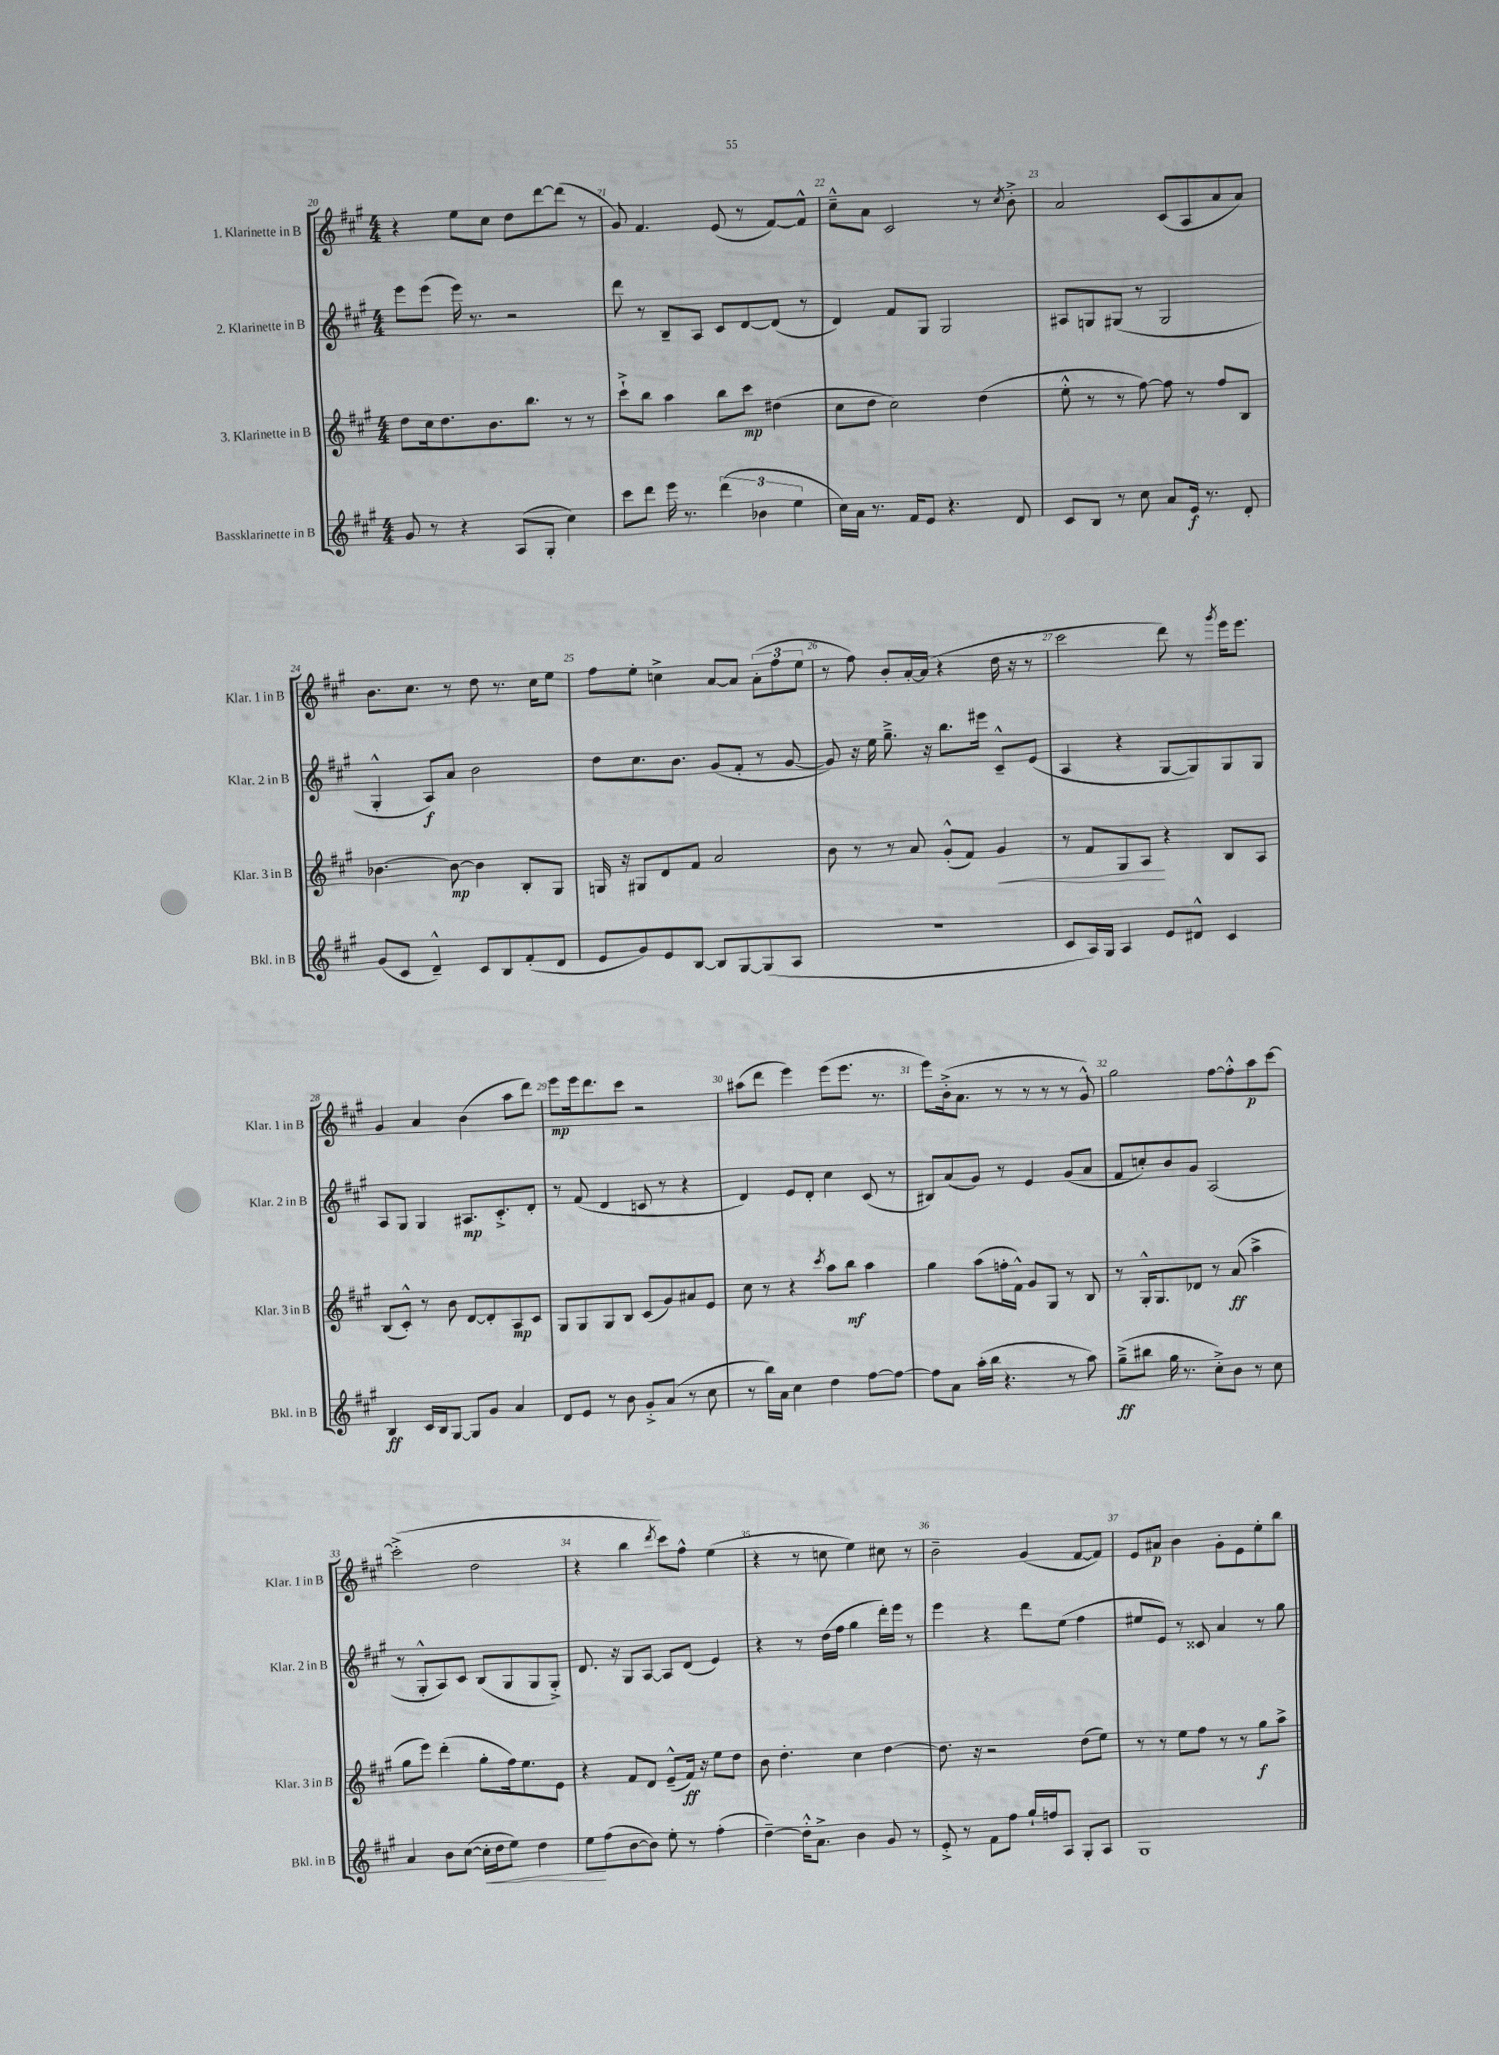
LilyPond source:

<<
\new StaffGroup <<
\new Staff = "s0" \with { instrumentName = "1. Klarinette in B" shortInstrumentName = "Klar. 1 in B" } {
    \clef treble \key a \major \numericTimeSignature \time 4/4
    r4 e''8 cis''8 d''8 d'''8~ d'''8( r8 |
    gis'8) fis'4. e'8( r8 fis'8~) fis'8-^ |
    cis''8---^ a'8 cis'2 r8 \acciaccatura { cis''8 } b'8-.-> |
    a'2 cis'8( a8 a'8 a'8) |
    b'8. cis''8. r8 d''8 r8. cis''16 e''8 |
    fis''8 e''8-. c''4-> a'8~ a'8 \tuplet 3/2 { a'8-.( fis''8 e''8 } |
    r8 fis''8) b'8-. a'16~-. a'16( r4 d''16 r16 r8 |
    cis'''2 d'''8) r8 \acciaccatura { gis'''8 } e'''16 e'''8. |
    gis'4 a'4 b'4( a''8 d'''8) |
    e'''8\mp e'''16 d'''8. cis'''8 r2 |
    ais''8( d'''8 e'''4) e'''8( e'''8. r8. |
    e'''8) b'16-.->( a'8. r8 r8 r8 r8 gis'8-^) |
    gis''2 fis''8~ fis''8-.-^ a''8\p cis'''8~ |
    cis'''2-.->( d''2 |
    r4 b''4 \acciaccatura { d'''8 } cis'''8) fis''8-^ e''4( |
    r4 r8 c''8 e''4) cis''8 r8 |
    b'2-- gis'4( fis'8~ fis'8) |
    e'8 ais'8\p b'4 gis'8-. e'8 e''8-. b''8 \bar "|." |
}
\new Staff = "s1" \with { instrumentName = "2. Klarinette in B" shortInstrumentName = "Klar. 2 in B" } {
    \clef treble \key a \major \numericTimeSignature \time 4/4
    e'''8 e'''8( e'''16) r8. r2 |
    d'''8 r8 b8-- a8 cis'8 d'8~ d'8( r8 |
    d'4) fis'8 gis8 gis2 |
    ais8 g8 gis8( r8 gis2 |
    gis4-.-^ a8\f) a'8 b'2 |
    d''8 cis''8. b'8. gis'8( fis'8-. r8 gis'8~ |
    gis'8) r16 e''16 gis''8.---> r16 b''8. eis'''16 cis'8---^ e'8( |
    a4 r4 gis8~ gis8) gis8 gis8 |
    a8 gis8 gis4 ais8.\mp cis'8.-.-> d'8-. |
    r8 fis'8( d'4 c'8 r8 r4 |
    d'4) e'8 d'8-. cis''4 cis'8( r8 |
    bis8) a'8( gis'8) r8 e'4 gis'8( a'8 |
    fis'8 c''8-.) b'8 gis'8 a2( |
    r8 gis8-.-^ a8) cis'8 b8( gis8 gis8 gis8-.->) |
    d'8. r16 gis8 a8~ a8 d'8( e'4) |
    r4 r8 d''16( fis''16 gis''4 d'''16-.) e'''16 r8 |
    e'''4 r4 d'''8 e''8( fis''4 |
    eis''8 e'8) r8 cisis'8 a'4 r8 gis''8 \bar "|." |
}
\new Staff = "s2" \with { instrumentName = "3. Klarinette in B" shortInstrumentName = "Klar. 3 in B" } {
    \clef treble \key a \major \numericTimeSignature \time 4/4
    d''8 cis''16 d''8. b'8. b''8. r8 r8 |
    cis'''8-!-> b''8 a''4 b''8 cis'''8\mp dis''4( |
    cis''8 d''8 cis''2) d''4( |
    e''8-.-^ r8 r8 fis''8~) fis''8 r8 fis''8 b8 |
    bes'4.~ bes'8~\mp bes'4 b8-. gis8 |
    g16 r16 gis8 d'8 fis'8 a'2 |
    b'8 r8 r8 a'8 gis'8-.-^( fis'8) gis'4\< |
    r8 fis'8 gis8 a8\! r4 b8 a8 |
    b8( cis'8-.-^) r8 b'8 d'8~ d'8-. a8\mp cis'8 |
    gis8 gis8 gis8 b8 cis'8( gis'8) ais'8 e'8 |
    cis''8 r8 r4 \acciaccatura { cis'''8 } a''8 b''8\mf a''4 |
    gis''4 a''8( f''16-. fis'16-^) gis'8 gis8 r8 b8 |
    r8 gis16-.-^ gis8. des'8 r8 a'8\ff( a''4-> |
    gis''8 e'''8) d'''4-.( gis''8-. fis''16) e''8. e'8 |
    r4 fis'8 d'8 e'8---^( fis'16\ff) r16 e''8 d''8 |
    b'8 d''4.-. cis''4 d''4~ |
    d''8. r16 r2 d''8( e''8) |
    r8 r8 e''8 fis''8 r8 r8 gis''8\f a''8-> \bar "|." |
}
\new Staff = "s3" \with { instrumentName = "Bassklarinette in B" shortInstrumentName = "Bkl. in B" } {
    \clef treble \key a \major \numericTimeSignature \time 4/4
    gis'8 r8 r4 a8( gis8-. cis''4) |
    cis'''8 d'''8 e'''16 r8. \tuplet 3/2 { d'''4( bes'4 e''4 } |
    cis''16) a'16 r8. fis'16 e'8 r4. d'8 |
    cis'8 b8 r8 cis''8 a'8 e'16\f r8. d'8-. |
    gis'8( cis'8 d'4---^) cis'8 b8 fis'8-.( d'8 |
    e'8 gis'8) e'8 b8~ b8 gis8~ gis8( a8 |
    R1 |
    cis'8 a16) gis16 a4 e'8 dis'8-^ cis'4 |
    b4\ff cis'16 b16 gis8~ gis8 gis'8 a'4 |
    d'8 e'8 r8 b'8 gis'8-.-> a'8( r8 cis''8 |
    r8 b''16) a'16 cis''4 d''4 fis''8~ fis''8~ |
    fis''8 a'8 a''16-.( b''16 r4. r8 a''8) |
    gis''8--->\ff( bis''8 gis''16 r8. cis''8-.->) b'8 r8 cis''8 |
    a'4 b'8 cis''8~( cis''16-.\< d''16 e''8) d''4 |
    e''8\! fis''8( b'8~ b'8) e''8-. r8 fis''4-.( |
    d''4~--) d''16-.-^ a'8.-> b'4 gis'8 r8 |
    e'8-.-> r8 fis'8 fis''8 gis''16-! f''16 a8 gis8-. a8 |
    gis1 \bar "|." |
}
>>
>>
\layout { \context { \Score currentBarNumber = #20 \override BarNumber.break-visibility = ##(#f #t #t) barNumberVisibility = #all-bar-numbers-visible } }
